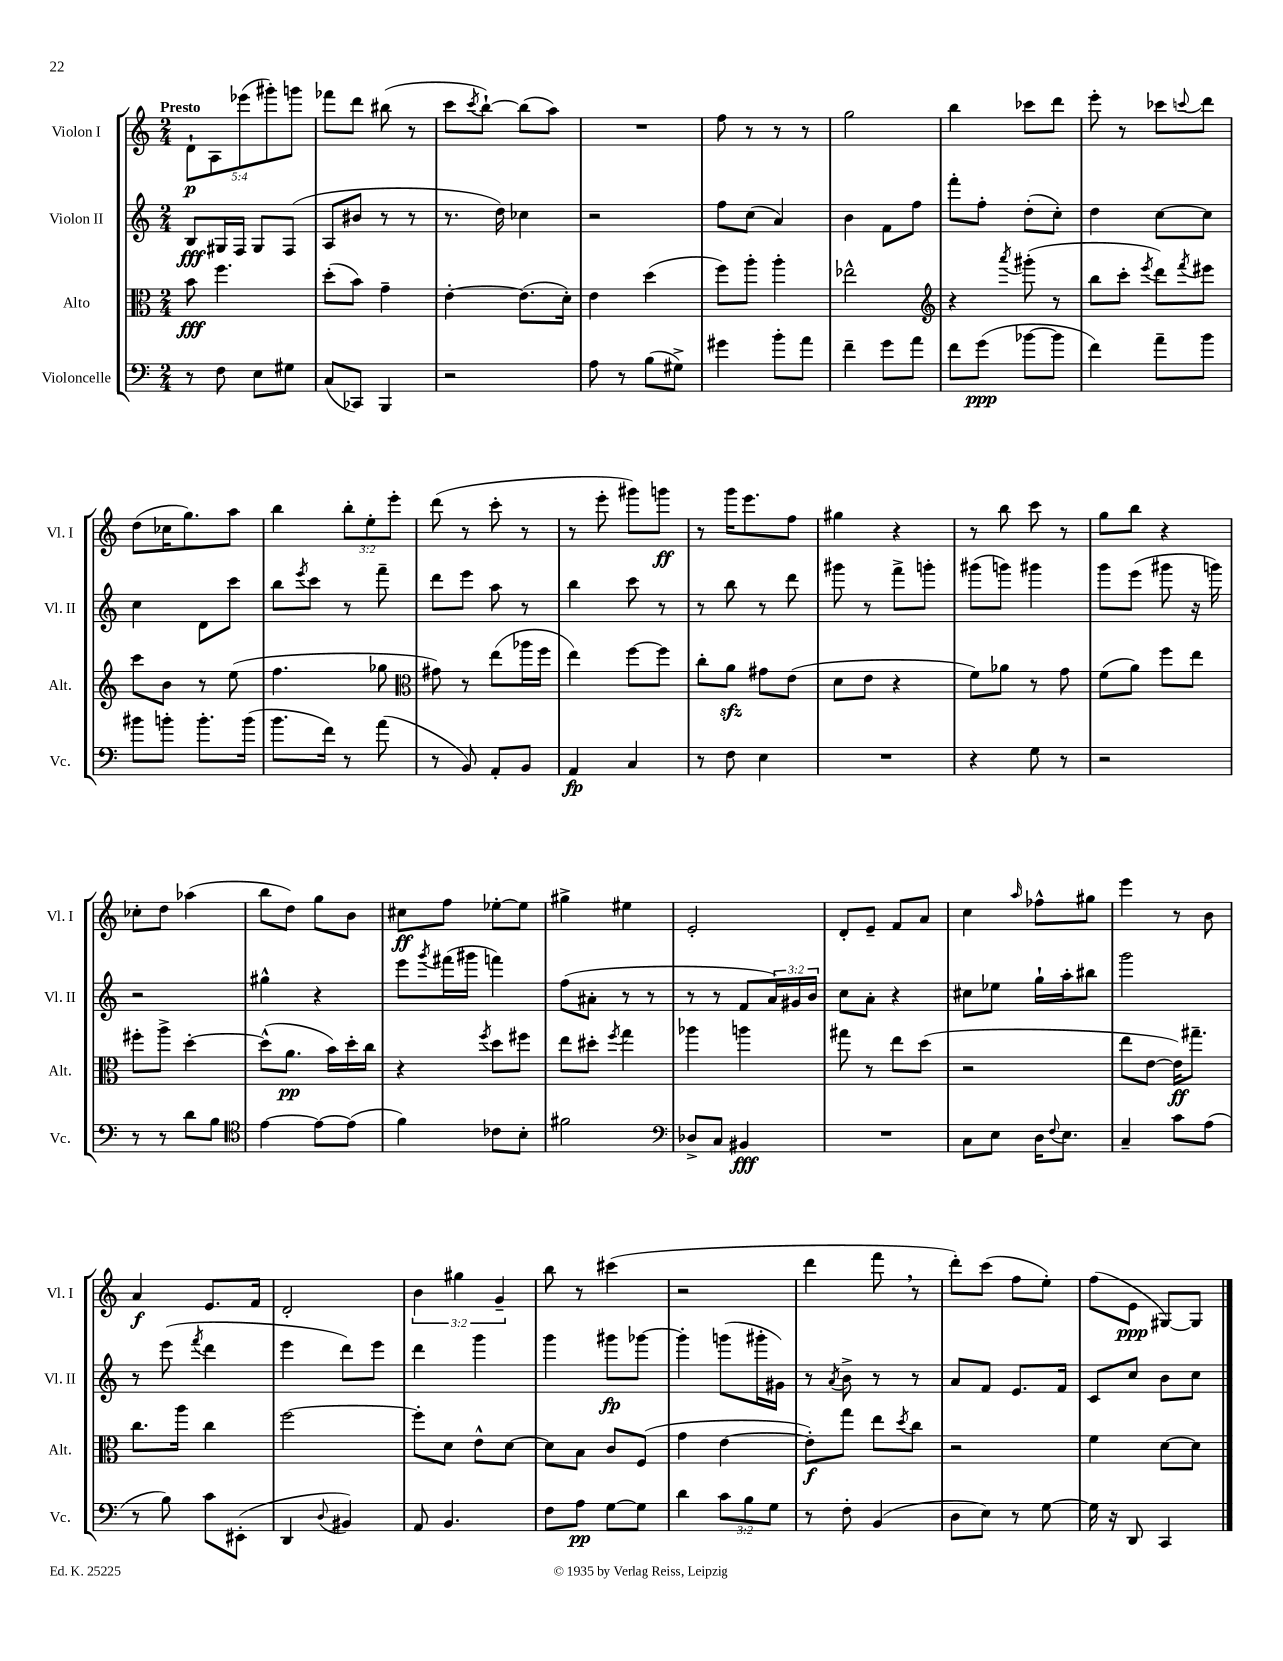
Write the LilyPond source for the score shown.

<<
\new StaffGroup <<
\new Staff = "s0" \with { instrumentName = "Violon I" shortInstrumentName = "Vl. I" } {
    \clef treble \key c \major \numericTimeSignature \time 2/4 \override Staff.TupletNumber.text = #tuplet-number::calc-fraction-text \tempo "Presto"
    \tuplet 5/4 { d'8-!\p a8 ees'''8( gis'''8-.) g'''8 } |
    fes'''8 d'''8 bis''8( r8 |
    c'''8 \acciaccatura { c'''8 } b''8~-!) b''8( a''8) |
    R2 |
    f''8 r8 r8 r8 |
    g''2 |
    b''4 ces'''8 d'''8 |
    e'''8-. r8 ces'''8 \appoggiatura { c'''8 } d'''8 |
    d''8( ces''16 g''8.) a''8 |
    b''4 \tuplet 3/2 { b''8-. e''8-. e'''8-. } |
    d'''8( r8 c'''8-. r8 |
    r8 e'''8-. gis'''8) g'''8\ff |
    r8 g'''16 e'''8. f''8 |
    gis''4 r4 |
    r8 b''8 c'''8 r8 |
    g''8 b''8 r4 |
    ces''8-. d''8 aes''4( |
    b''8 d''8) g''8 b'8 |
    cis''8\ff f''8 ees''8~-. ees''8 |
    gis''4-> eis''4 |
    e'2-. |
    d'8-. e'8-- f'8 a'8 |
    c''4 \grace { a''16 } fes''8-^ gis''8 |
    e'''4 r8 b'8 |
    a'4\f e'8. f'16 |
    d'2-. |
    \tuplet 3/2 { b'4 gis''4 g'4-- } |
    b''8 r8 cis'''4( |
    r2 |
    d'''4 f'''8 \breathe r8 |
    d'''8-.) c'''8( f''8 e''8-.) |
    f''8( e'8\ppp gis8~) gis8 \bar "|." |
}
\new Staff = "s1" \with { instrumentName = "Violon II" shortInstrumentName = "Vl. II" } {
    \clef treble \key c \major \numericTimeSignature \time 2/4 \override Staff.TupletNumber.text = #tuplet-number::calc-fraction-text
    b8\fff gis16 f16 gis8 f8( |
    a8 bis'8 r8 r8 |
    r8. d''16) ces''4 |
    r2 |
    f''8 c''8( a'4) |
    b'4 f'8 f''8 |
    f'''8-. f''8-. d''8-.( c''8-.) |
    d''4 c''8~ c''8 |
    c''4 d'8 c'''8 |
    b''8 \acciaccatura { e'''8 } c'''8 r8 f'''8-- |
    d'''8 e'''8 a''8 r8 |
    b''4 c'''8 r8 |
    r8 b''8 r8 d'''8 |
    gis'''8 r8 f'''8-> g'''8-. |
    gis'''8( g'''8) gis'''4 |
    g'''8 e'''8( gis'''8 r16 g'''16) |
    r2 |
    gis''4-^ r4 |
    e'''8 \acciaccatura { g'''8 } fis'''16( gis'''16 f'''4) |
    f''8( ais'8-. r8 r8 |
    r8 r8 f'8 \tuplet 3/2 { a'16) gis'16 b'16 } |
    c''8 a'8-. r4 |
    cis''8 ees''8 g''16-! a''16-. bis''8 |
    g'''2 |
    r8 e'''8( \acciaccatura { f'''8 } d'''4 |
    e'''4 d'''8) e'''8 |
    d'''4 g'''4 |
    g'''4 gis'''8\fp ges'''8~ |
    ges'''4-. g'''8( gis'''16-. gis'16) |
    r8 \acciaccatura { a'8 } b'8-> r8 r8 |
    a'8 f'8 e'8. f'16 |
    c'8 c''8 b'8 c''8 \bar "|." |
}
\new Staff = "s2" \with { instrumentName = "Alto" shortInstrumentName = "Alt." } {
    \clef alto \key c \major \numericTimeSignature \time 2/4
    b'8\fff f''4. |
    d''8-.( b'8) g'4-- |
    e'4~-. e'8.( d'16-.) |
    e'4 d''4( |
    f''8) a''8-. a''4-. |
    ees''2-^ |
    \clef treble r4 \acciaccatura { a'''8 } gis'''8-.( r8 |
    b''8 c'''8-. \acciaccatura { e'''8 } d'''8) \acciaccatura { f'''8 } eis'''8 |
    c'''8 b'8 r8 e''8( |
    f''4. ges''8 |
    \clef alto gis'8) r8 e''8( aes''16 f''16 |
    e''4) f''8~ f''8 |
    c''8-. a'8\sfz gis'8 e'8( |
    d'8 e'8 r4 |
    f'8) aes'8 r8 g'8 |
    f'8( a'8) f''8 e''8 |
    fis''8-. a''8-> d''4~-. |
    d''8-^( a'8.\pp b'16) d''16-. c''16 |
    r4 \acciaccatura { f''8 } d''8 fis''8 |
    e''8 dis''8-. \acciaccatura { f''8 } g''4 |
    aes''4 a''4 |
    gis''8 r8 e''8 d''8( |
    r2 |
    e''8 e'8~ e'16\ff) gis''8.-- |
    c''8. a''16 c''4 |
    f''2~ |
    f''8-. d'8 e'8-^ d'8~ |
    d'8 b8 c'8 f8( |
    g'4 e'4~ |
    e'8-.\f) g''8 e''8 \acciaccatura { d''8 } c''8 |
    r2 |
    f'4 d'8~ d'8 \bar "|." |
}
\new Staff = "s3" \with { instrumentName = "Violoncelle" shortInstrumentName = "Vc." } {
    \clef bass \key c \major \numericTimeSignature \time 2/4 \override Staff.TupletNumber.text = #tuplet-number::calc-fraction-text
    r8 f8 e8 gis8 |
    c8( ces,8) b,,4 |
    r2 |
    a8 r8 b8( gis8->) |
    gis'4 b'8-. a'8 |
    f'4-- g'8 a'8 |
    f'8 g'8\ppp( bes'8~ bes'8 |
    f'4) a'8-- b'8 |
    bis'8 b'8-. b'8.-. b'16( |
    b'8. f'16) r8 a'8( |
    r8 b,8) a,8-. b,8 |
    a,4\fp c4 |
    r8 f8 e4 |
    R2 |
    r4 g8 r8 |
    r2 |
    r8 r8 d'8 b8 |
    \clef tenor e'4~ e'8~ e'8( |
    f'4) ces'8 b8-. |
    fis'2 |
    \clef bass des8-> c8 bis,4\fff |
    R2 |
    c8 e8 d16 \appoggiatura { f8 } e8. |
    c4-- c'8 a8( |
    r8 b8) c'8 eis,8-.( |
    d,4 \appoggiatura { d8 } bis,4) |
    a,8 b,4. |
    f8 a8\pp g8~ g8 |
    d'4 \tuplet 3/2 { c'8 b8 g8 } |
    r8 f8-. b,4( |
    d8 e8) r8 g8~ |
    g16 r16 d,8 c,4 \bar "|." |
}
>>
>>
\layout { \context { \Score \remove "Bar_number_engraver" } }
